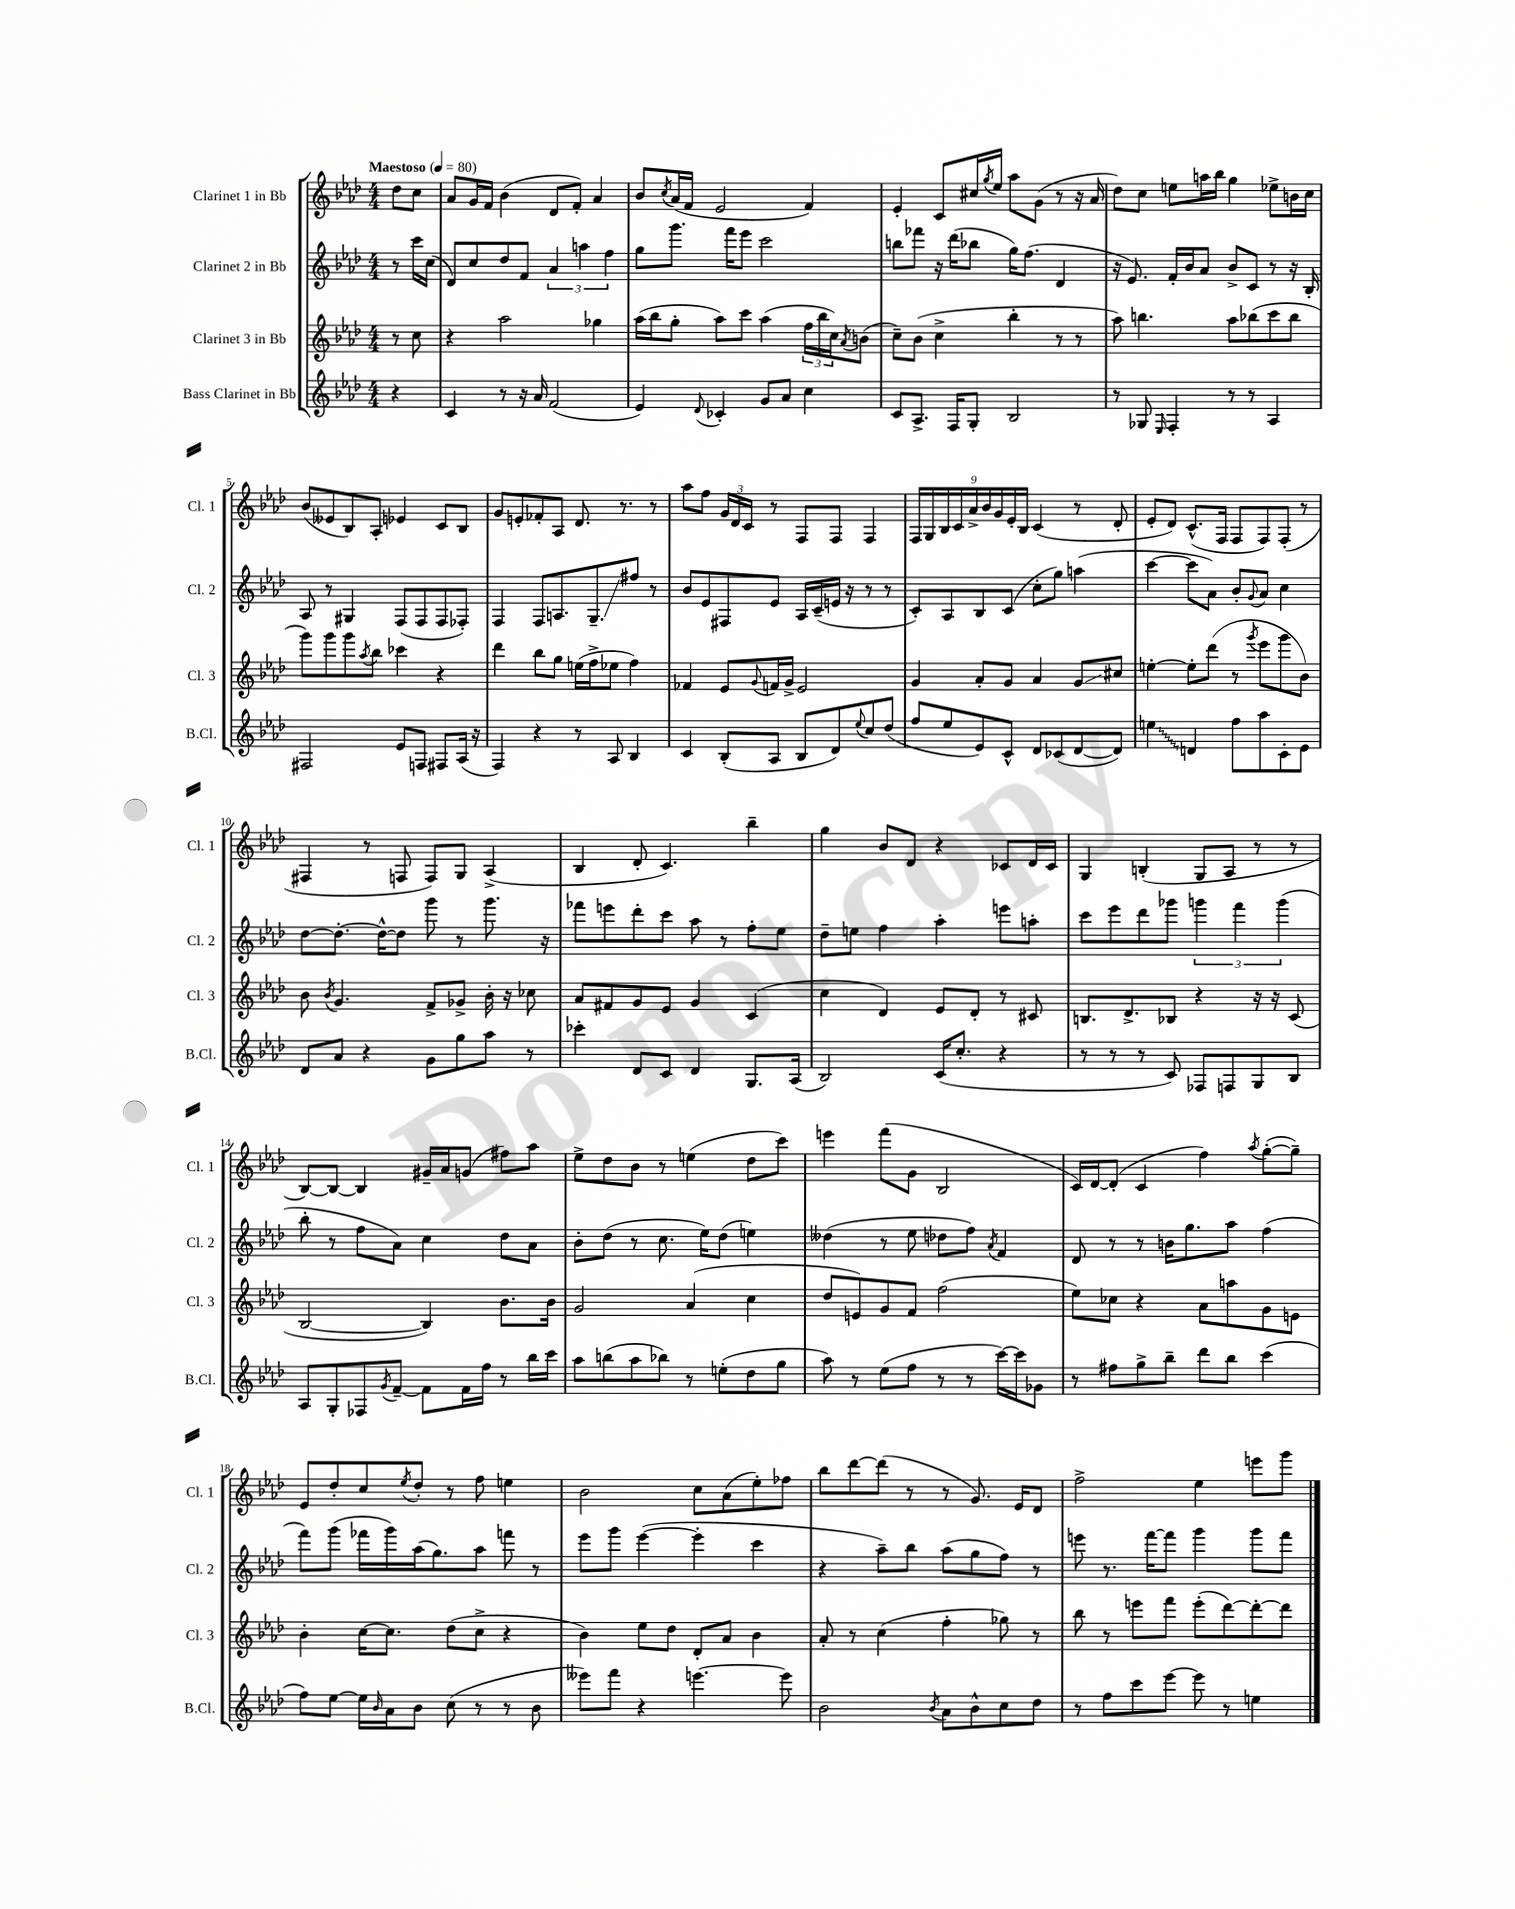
<<
\new StaffGroup <<
\new Staff = "s0" \with { instrumentName = "Clarinet 1 in Bb" shortInstrumentName = "Cl. 1" } {
    \clef treble \key aes \major \numericTimeSignature \time 4/4 \partial 4 \tempo "Maestoso" 4 = 80
    des''8 c''8 |
    aes'8 g'16 f'16 bes'4( des'8 f'8-.) aes'4 |
    bes'8 \acciaccatura { c''8 } aes'16( f'16 ees'2 f'4) |
    ees'4-. c'8 cis''16 \acciaccatura { g''8 } ees''16 aes''8 g'8( r8 r16 aes'16 |
    des''8) c''8 e''8 a''16 bes''16 g''4 ees''8-> b'16 c''16 |
    bes'8( eeses'8 bes8) aes8-. ees'4 c'8 bes8 |
    g'8 e'8-. fes'8-. aes8 des'8. r8. r8 |
    aes''8 f''8 \tuplet 3/2 { g'16 des'16 c'16 } r8 f8 f8 f4 |
    \tuplet 9/8 { f16 g16 bes16 c'16 aes'16-> bes'16 g'16 ees'16-. bes16 } c'4( r8 des'8-. |
    ees'8-. des'8) c'8.-^( f16 f8 f8) f8-.( r8 |
    fis4 r8 f8 f8) g8 aes4->( |
    bes4 des'8-. c'4.) bes''4-- |
    g''4 bes'8 des'8 r4 ces'8 des'16 ces'16 |
    g4 b4-.( g8 aes8 r8 r8 |
    bes8~) bes8~ bes4 gis'16-- aes'16 g'8( fis''8) aes''8 |
    ees''8-> des''8 bes'8 r8 e''4( des''8 c'''8) |
    e'''4 f'''8( g'8 bes2 |
    c'16) des'16~ des'8-.( c'4 f''4) \acciaccatura { aes''8 } g''8~-.( g''8--) |
    ees'8 des''8-. c''8 \acciaccatura { ees''8 } des''8-. r8 f''8 e''4 |
    bes'2 c''8 aes'8( ees''8-.) fes''8 |
    bes''8 des'''8~ des'''8( r8 r8 g'8.) ees'16 des'8 |
    f''2-> ees''4 e'''8 g'''8 \bar "|." |
}
\new Staff = "s1" \with { instrumentName = "Clarinet 2 in Bb" shortInstrumentName = "Cl. 2" } {
    \clef treble \key aes \major \numericTimeSignature \time 4/4 \partial 4
    r8 c'''16 c''16( |
    des'8) c''8 des''8 f'8 \tuplet 3/2 { aes'4 a''4 f''4 } |
    g''8 g'''8. f'''16 ees'''8 c'''2 |
    b''8 fes'''8 r16 des'''16( bes''8 g''16) f''8.( des'4 |
    r16 ees'8.) f'16-. bes'16 aes'8 bes'8-> c'8 r8 r16 bes16-. |
    aes8 r8 gis4 f8( f8 f8 fes8-.) |
    f4 f8 a8. g8.--\glissando fis''8 r8 |
    bes'8 ees'8 fis8 ees'8 aes16 c'16--( e'16 r16 r8 r8 |
    c'8-.) aes8 bes8 c'8( c''8-. g''8) a''4( |
    c'''4~ c'''8 aes'8) bes'8-. \appoggiatura { g'8 } aes'8 c''4 |
    des''8~ des''8.~-. des''16~-^ des''8 g'''8 r8 g'''8. r16 |
    fes'''8 e'''8 des'''8-. c'''8 aes''8 r8 f''8-. ees''8 |
    des''8-- e''8 f''4 aes''4-. e'''8 a''8-. |
    c'''8 ees'''8 des'''8 ges'''8 \tuplet 3/2 { g'''4 f'''4 g'''4( } |
    bes''8-. r8 f''8 aes'8) c''4 des''8 aes'8 |
    bes'8-. des''8( r8 c''8. ees''16) des''8( e''4) |
    deses''4( r8 ees''8 des''8 f''8) \acciaccatura { aes'8 } f'4 |
    des'8 r8 r8 b'16 g''8. aes''8 f''4( |
    f'''8) g'''8( fes'''16 g'''16) aes''16( g''8.) aes''8 f'''8 r8 |
    ees'''8 g'''8 ees'''4~( ees'''4-. c'''4 |
    r4 aes''8--) bes''8 aes''8( g''8 f''8) r8 |
    e'''8 r8. f'''16~ f'''8 g'''4 g'''8 f'''8 \bar "|." |
}
\new Staff = "s2" \with { instrumentName = "Clarinet 3 in Bb" shortInstrumentName = "Cl. 3" } {
    \clef treble \key aes \major \numericTimeSignature \time 4/4 \partial 4
    r8 c''8 |
    r4 aes''2 ges''4 |
    aes''16( bes''16 g''8-. aes''8) c'''8 aes''4( \tuplet 3/2 { f''16 bes''16 c''16) } \acciaccatura { aes'8 } b'8( |
    c''8--) bes'8( c''4-> bes''4-. r8 r8 |
    aes''8) b''4. aes''8 bes''8( c'''8 bes''8 |
    g'''8) g'''8 g'''8 \acciaccatura { aes''8 } bes''8 ces'''4 r4 |
    des'''4 bes''8 g''8 e''16( f''16-> ees''8 f''4) |
    fes'4 ees'8 \appoggiatura { g'8 } f'16 g'16-> ees'2 |
    g'4 aes'8-. g'8 aes'4 g'8\glissando cis''8 |
    e''4~-. e''8-. des'''8( r8 \acciaccatura { g'''8 } ees'''8 g'''8 bes'8) |
    bes'8 \acciaccatura { bes'8 } g'4. f'8-> ges'8-> bes'16-. r16 ces''8 |
    aes'8 fis'8 g'8 ees'8 g'4 c'4( |
    c''4 des'4) ees'8 des'8-. r8 cis'8 |
    b8. des'8.-> bes8 r4 r16 r16 c'8( |
    bes2~ bes4) bes'8. bes'16 |
    g'2 aes'4( c''4 |
    des''8 e'8) g'8 f'8 f''2( |
    ees''8) ces''8 r4 aes'8 a''8 g'8 e'8 |
    bes'4-. c''16~ c''8. des''8( c''8-> r4 |
    bes'4) ees''8 des''8 des'8-. aes'8 bes'4 |
    aes'8-. r8 c''4( f''4-. ges''8) r8 |
    bes''8 r8 e'''8 f'''8 e'''8-.( des'''8~) des'''8~-. des'''8 \bar "|." |
}
\new Staff = "s3" \with { instrumentName = "Bass Clarinet in Bb" shortInstrumentName = "B.Cl." } {
    \clef treble \key aes \major \numericTimeSignature \time 4/4 \partial 4
    r4 |
    c'4 r8 r16 aes'16 f'2( |
    ees'4) \appoggiatura { des'8 } ces'4-. g'8 aes'8 c''4 |
    c'8 aes8.-> f16 g8-. bes2 |
    r8 ges8 \grace { ees16 } f4-. r8 r8 aes4 |
    fis2 ees'8 f8 fis8 aes16( r16 |
    f4) r4 r8 aes8 bes4 |
    c'4 bes8-.( aes8 bes8 des'8) \appoggiatura { ees''8 } c''8 des''8( |
    f''8 ees''8 ees'8) c'8-^ des'8 ces'8( des'8~ des'8) |
    \once \override Glissando.style = #'zigzag e''4\glissando d'4 f''8 aes''8 c'8-. ees'8 |
    des'8 aes'8 r4 g'8 g''8 aes''8 r8 |
    ces'''4-. des'8 c'8 des'4 g8. aes16( |
    bes2) c'16( c''8.-. r4 |
    r8 r8 r8 c'8) fes8 f8 g8 bes8 |
    aes8 g8-. fes8 \acciaccatura { g'8 } f'8~-- f'8 f'16 f''16 r8 bes''16 c'''16 |
    aes''8 b''8( aes''8 bes''8) r8 e''8-.( des''8 g''8 |
    aes''8) r8 ees''8( f''8 r8 r8 c'''16~) c'''16 ges'8 |
    r8 fis''8 g''8-> bes''8-- des'''8 bes''8 c'''4( |
    f''8) ees''8~ ees''16 \grace { bes'16 } aes'16 bes'8 c''8( r8 r8 bes'8 |
    eeses'''8) f'''8 r4 e'''4.~ e'''8 |
    bes'2 \acciaccatura { bes'8 } aes'8 bes'8-^ c''8 des''8 |
    r8 f''8 c'''8 ees'''8~ ees'''8 r8 e''4 \bar "|." |
}
>>
>>
